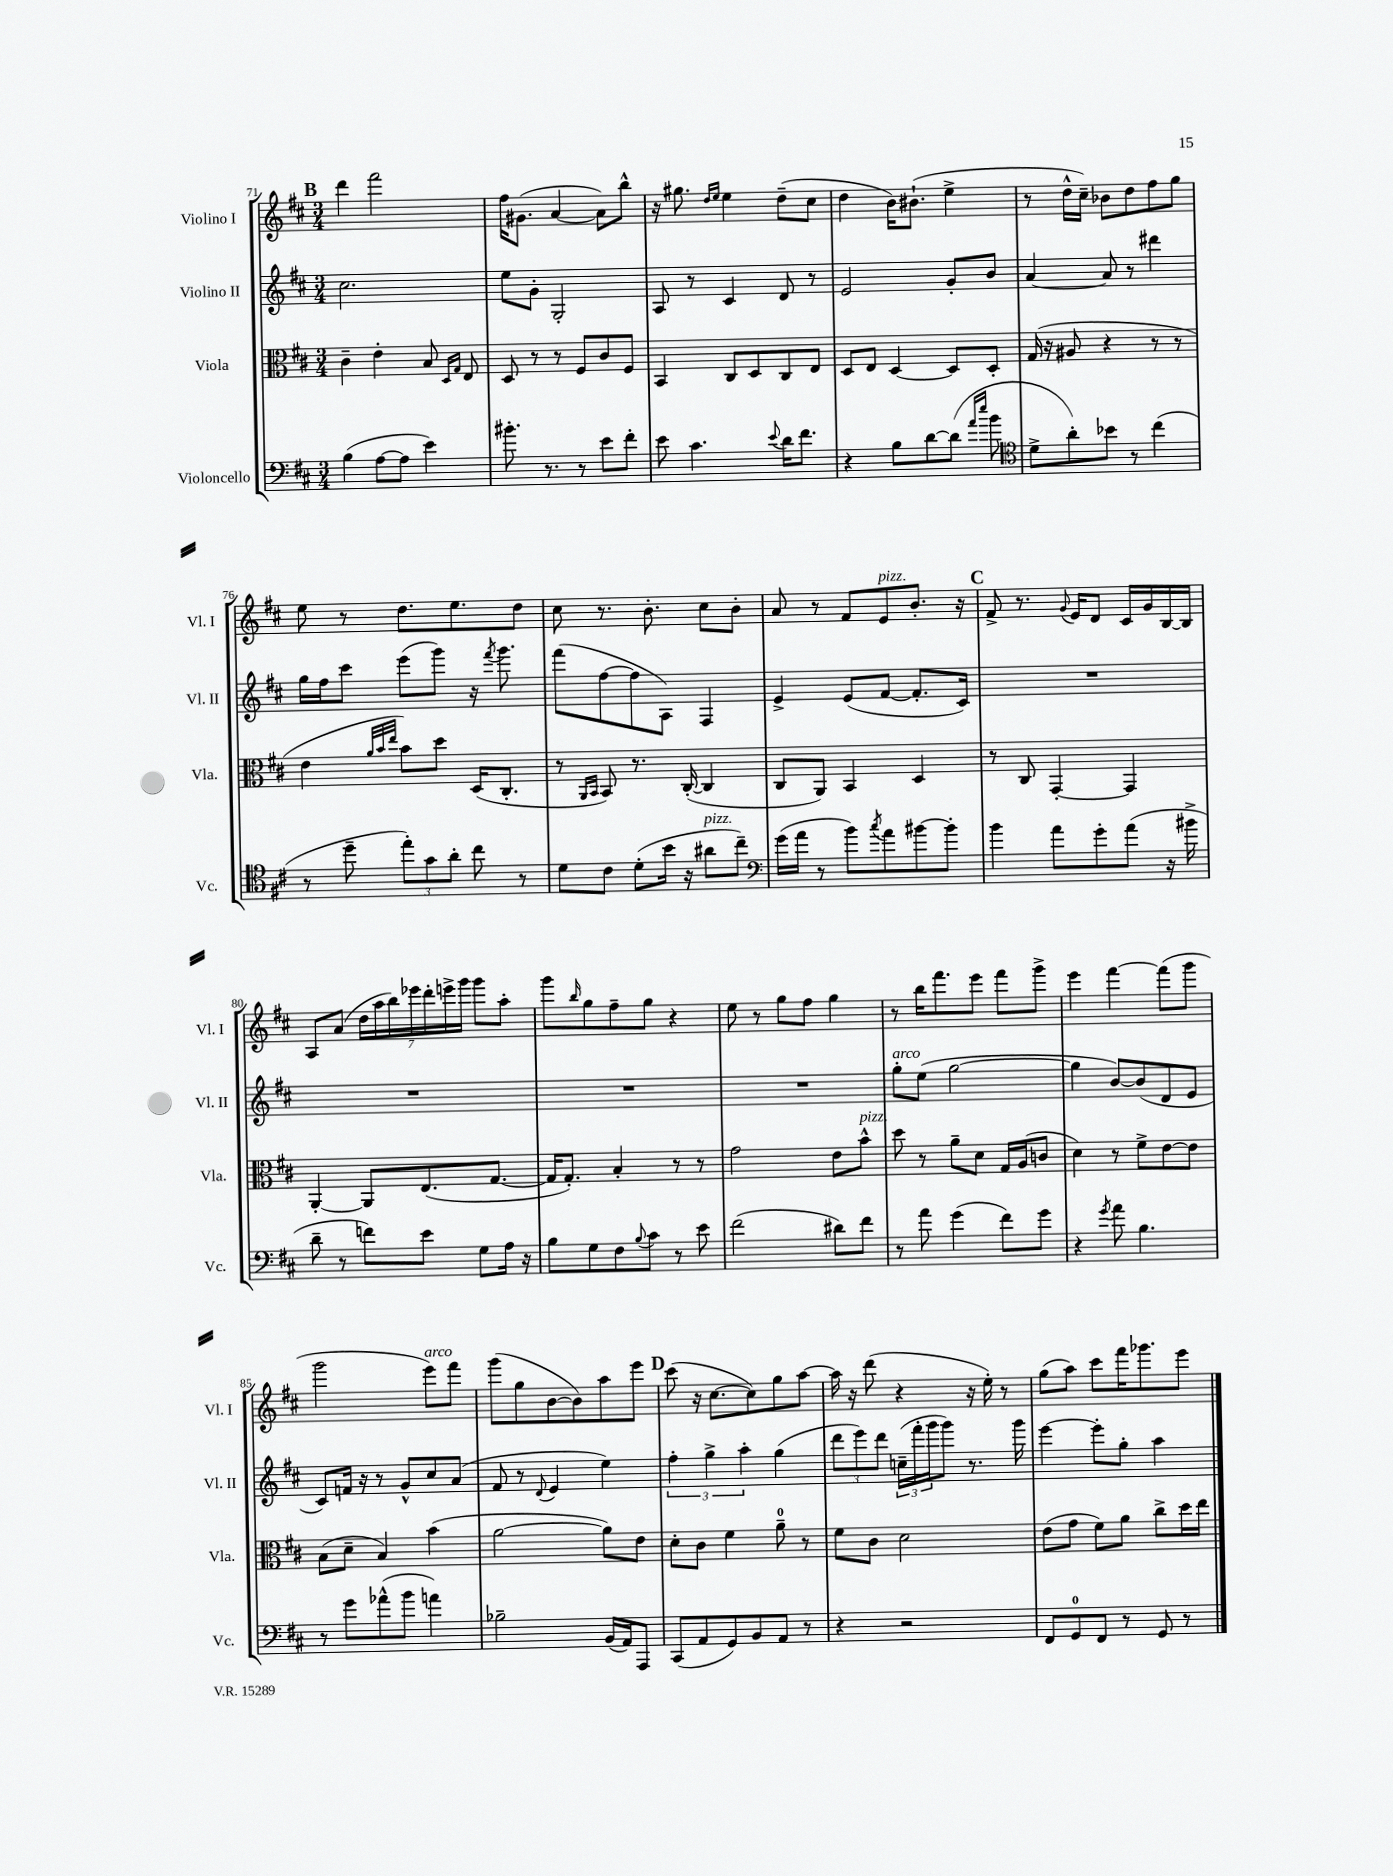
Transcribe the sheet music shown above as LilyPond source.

<<
\new StaffGroup <<
\new Staff = "s0" \with { instrumentName = "Violino I" shortInstrumentName = "Vl. I" } {
    \clef treble \key d \major \numericTimeSignature \time 3/4
    \mark \markup { \bold "B" } d'''4 fis'''2 |
    fis''16 gis'8.( a'4~ a'8) b''8-^ |
    r16 gis''8. \grace { d''16 e''16 } e''4 d''8--( cis''8 |
    d''4 b'16) bis'8.-!( e''4-> |
    r8 d''16-^ cis''16--) bes'8 d''8 fis''8 g''8 |
    e''8 r8 d''8. e''8. d''8 |
    cis''8 r8. b'8.-. cis''8 b'8-. |
    a'8 r8 fis'8 e'8^\markup { \italic "pizz." } b'8.-. r16 |
    \mark \markup { \bold "C" } fis'8-> r8. \appoggiatura { g'8 } e'16 d'8 cis'16 g'16 b16~ b16 |
    a8 a'8( \tuplet 7/4 { d''16 a''16 b''16) ees'''16 d'''16-. e'''16-> g'''16 } g'''8 a''8-. |
    g'''8 \grace { b''16 } g''8 fis''8-- g''8 r4 |
    e''8 r8 g''8 fis''8 g''4 |
    r8 b''16 fis'''8. e'''8 fis'''8 g'''8-> |
    e'''4 fis'''4~ fis'''8( g'''8 |
    g'''2 e'''8^\markup { \italic "arco" }) fis'''8 |
    g'''8( g''8 b'8~ b'8) a''8 e'''8 |
    \mark \markup { \bold "D" } cis'''8( r16 cis''8.~ cis''8) g''8 a''8~ |
    a''16 r16 d'''8( r4 r16 e''16-.) r8 |
    g''8( a''8) cis'''8 fis'''16 ges'''8. e'''8 \bar "|." |
}
\new Staff = "s1" \with { instrumentName = "Violino II" shortInstrumentName = "Vl. II" } {
    \clef treble \key d \major \numericTimeSignature \time 3/4
    \mark \markup { \bold "B" } cis''2. |
    e''8 g'8-. g2-. |
    a8 r8 cis'4 d'8 r8 |
    e'2 g'8-. b'8 |
    a'4~ a'8 r8 dis'''4 |
    g''16 fis''16 cis'''8 e'''8( g'''8) r16 \acciaccatura { fis'''8 } g'''8. |
    fis'''8( fis''8~ fis''8 a8) fis4 |
    e'4-> e'8( fis'8~ fis'8.-. cis'16) |
    \mark \markup { \bold "C" } R2. |
    R2. |
    R2. |
    R2. |
    g''8-.^\markup { \italic "arco" } e''8( g''2~ |
    g''4 b'8~) b'8( d'8 e'8 |
    cis'8) f'16 r16 r8 g'8-^ cis''8 a'8( |
    fis'8 r8 \appoggiatura { d'8 } e'4 e''4) |
    \mark \markup { \bold "D" } \tuplet 3/2 { fis''4-. g''4-> a''4-. } g''4( |
    \tuplet 3/2 { d'''8 e'''8) d'''8 } \tuplet 3/2 { c''16--( fis'''16-. g'''16 } g'''8) r8. g'''16 |
    e'''4~ e'''8-. g''8-. a''4 \bar "|." |
}
\new Staff = "s2" \with { instrumentName = "Viola" shortInstrumentName = "Vla." } {
    \clef alto \key d \major \numericTimeSignature \time 3/4
    \mark \markup { \bold "B" } cis'4-- e'4-. b8 \grace { d16 g16 } e8 |
    d8 r8 r8 fis8 cis'8 fis8 |
    b,4 cis8 d8 cis8 e8 |
    d8 e8 d4~ d8 d8-. |
    g16( r16 ais8 r4 r8 r8 |
    e'4 \grace { a'32 b'32 e''32 } b'8) d''8 d16( cis8.-. |
    r8 \grace { a,16 b,16 } b,8) r8. cis16~-.( cis4 |
    cis8 a,8) b,4 d4 |
    \mark \markup { \bold "C" } r8 cis8 g,4~-. g,4 |
    a,4~-. a,8 e8.( g8.~ |
    g16 g8.-.) b4-. r8 r8 |
    g'2 e'8 b'8-^^\markup { \italic "pizz." } |
    d''8 r8 a'8-- d'8 g16 a16( c'8 |
    d'4) r8 fis'8-> e'8~ e'8 |
    b8( d'8-- b4) b'4( |
    a'2~ a'8) e'8 |
    \mark \markup { \bold "D" } d'8-. cis'8 fis'4 a'8-0-- r8 |
    fis'8 cis'8 d'2 |
    e'8( g'8 fis'8) a'8 cis''8-> d''16 e''16 \bar "|." |
}
\new Staff = "s3" \with { instrumentName = "Violoncello" shortInstrumentName = "Vc." } {
    \clef bass \key d \major \numericTimeSignature \time 3/4
    \mark \markup { \bold "B" } b4( a8~ a8 e'4) |
    bis'8.-. r8. r8 e'8 fis'8-. |
    e'8 cis'4. \appoggiatura { e'8 } d'16 fis'8. |
    r4 b8 d'8~ d'8( \grace { a'16 e''16 } b'8 |
    \clef tenor d'8-> a'8-.) bes'8 r8 cis''4( |
    r8 d''8-- \tuplet 3/2 { e''8-.) g'8 a'8-. } cis''8 r8 |
    d'8 cis'8 d'8-.( b'16 r16 ais'8^\markup { \italic "pizz." } cis''8--) |
    \clef bass g'16( a'16 r8 b'8) \acciaccatura { cis''8 } a'8 bis'8~ bis'8-. |
    \mark \markup { \bold "C" } b'4 a'8 g'8-. a'8( r16 bis'16-> |
    d'8-- r8 f'8) e'8 g8 a16 r16 |
    b8 g8 fis8 \appoggiatura { b8 } cis'8 r8 e'8 |
    fis'2( dis'8) fis'8 |
    r8 a'8 g'4( fis'8) g'8 |
    r4 \acciaccatura { g'8 } a'8 b4. |
    r8 g'8 aes'8-^( b'8 a'4) |
    bes2-- b,16( a,16) a,,8 |
    \mark \markup { \bold "D" } cis,8( a,8 g,8) b,8 a,8 r8 |
    r4 r2 |
    fis,8 g,8-0 fis,8 r8 g,8 r8 \bar "|." |
}
>>
>>
\layout { \context { \Score currentBarNumber = #71 } }
